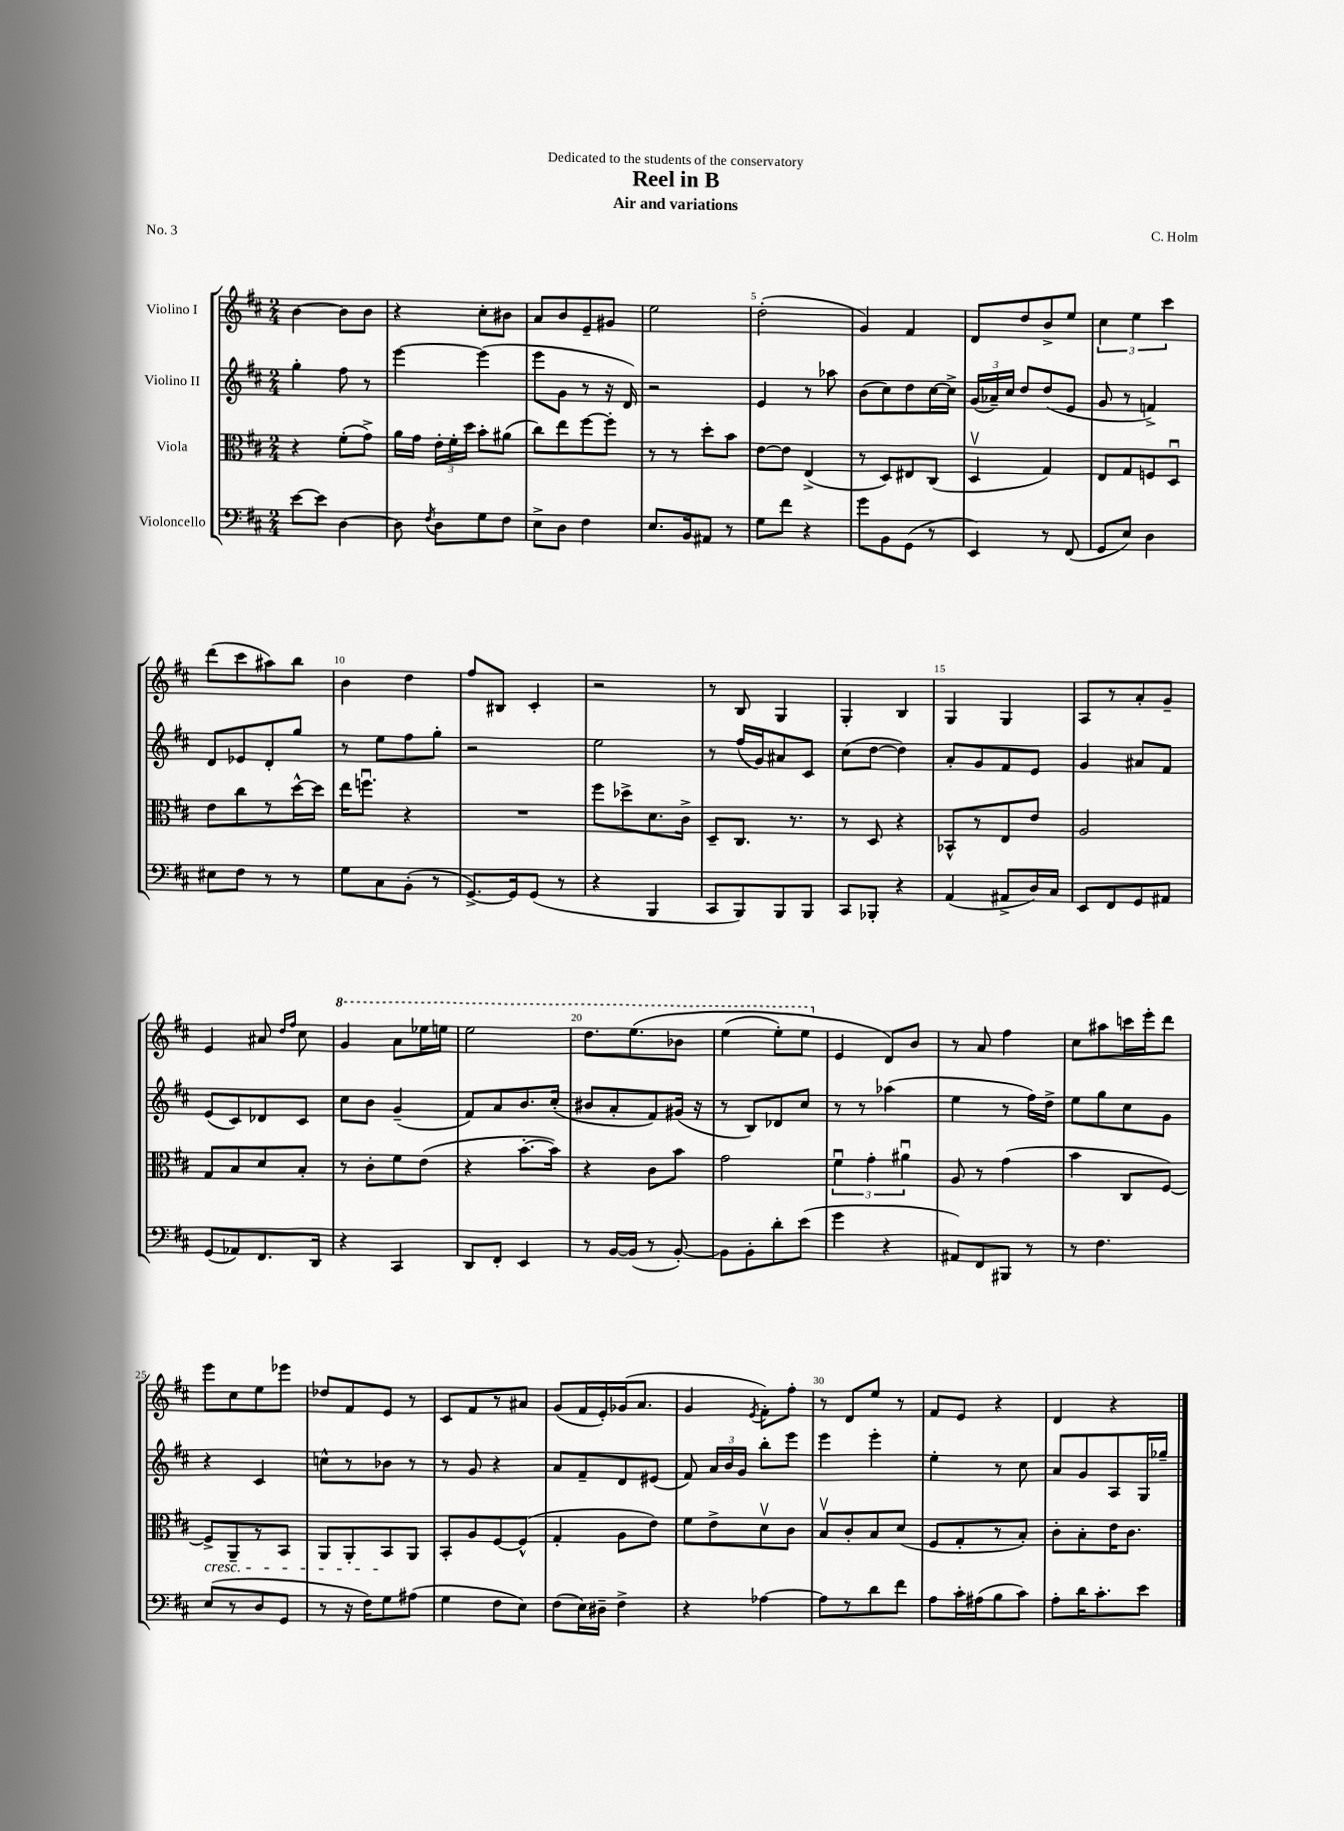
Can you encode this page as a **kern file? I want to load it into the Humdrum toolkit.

**kern	**kern	**kern	**kern
*staff4	*staff3	*staff2	*staff1
*clefF4	*clefC3	*clefG2	*clefG2
*k[f#c#]	*k[f#c#]	*k[f#c#]	*k[f#c#]
*M2/4	*M2/4	*M2/4	*M2/4
[8e	4r	4gg'	[4b
8e]	.	.	.
[4D	(8f#'	8ff#	8b]
.	8g^)	8r	8b
=	=	=	=
8D]	16a	[4eee	4r
.	16g	.	.
8qF#	.	.	.
8D	24e'	.	.
.	24f#'	.	.
.	24dd	.	.
8G	8b'	(4eee]	8cc#'
8F#	(8a#	.	8b#
=	=	=	=
8E^	8cc#)	8eee	8a
8D	8ee	8g	8b
4F#	[8ff#	8r	8e~
.	8ff#']	16r	8g#
.	.	16d)	.
=	=	=	=
8.E	8r	2r	2ee
.	8r	.	.
16BB	.	.	.
8AA#	8dd'	.	.
8r	8b	.	.
=	=	=	=
8G	[8e	4e	(2dd'
8f#	8e]	.	.
4r	(4E^	8r	.
.	.	8aa-	.
=	=	=	=
8g	8r	(8b	4g)
8BB	8D)	8cc#)	.
(8GG	8E#	8dd	4f#
8r	(8C#	[16cc#	.
.	.	16cc#^]	.
=	=	=	=
4EE)	4Dv	(24g	8d
.	.	24a-~)	.
.	.	24cc#	.
.	.	8dd	8dd
8r	4G)	(8dd	8b^
(8FF#	.	8e	8ee
=	=	=	=
8GG	8E	8g	6cc#
8E)	8G	8r	.
.	.	.	6ee
4D	8F	4f^)	.
.	.	.	6ccc#
.	8Du	.	.
=	=	=	=
8E#	8e	8d	(8ddd
8F#	8cc#	8e-	8ccc#
8r	8r	8d'	8aa#)
8r	[16dd^^	8gg	8bb
.	16dd]	.	.
=	=	=	=
8G	16ee	8r	4b
.	8.ffu	.	.
8C#	.	8ee	.
(8BB'	4r	8ff#	4dd
8r	.	8gg'	.
=	=	=	=
[8.GG^)	2r	2r	8ff#
.	.	.	8B#
16GG]	.	.	.
(8GG	.	.	4c#'
8r	.	.	.
=	=	=	=
4r	8ff#	2ee	2r
.	8dd-^	.	.
4BBB	8.d	.	.
.	16c#^	.	.
=	=	=	=
8CC#	8D~	8r	8r
8BBB)	8.C#	(16ff#	8B
.	.	16g)	.
8BBB	.	8a#	4G
.	8.r	.	.
8BBB	.	8c#	.
=	=	=	=
8CC#	8r	(8cc#	4G'
8BBB-'	8D	[8dd	.
4r	4r	4dd])	4B
=	=	=	=
(4AA	8BB-^^	8a'	4G
.	8r	8g	.
8AA#^	8E	8f#	4G
16D)	8e	8e	.
16C#	.	.	.
=	=	=	=
8EE	2A	4g	8A
8FF#	.	.	8r
8GG	.	8a#	8a'
8AA#	.	8f#	8g~
=	=	=	=
(8GG	8G	(8e	4e
8AA-)	8B	8c#)	.
8.FF#	8d	8d-	8a#
.	.	.	16qqdd
.	.	.	16qqff#
.	8B'	8c#	8cc#
16DD	.	.	.
=	=	=	=
4r	8r	8cc#	4gg
.	8c#'	8b	.
4CC#	8f#	(4g~	8aa
.	(8e	.	16eee-
.	.	.	16eee
=	=	=	=
8DD	4r	8f#)	2eee
8FF#'	.	8a	.
4EE	[8.b'	8.b	.
.	16b])	(16cc#'	.
=	=	=	=
8r	4r	8b#	8.ddd
[16BB	.	8a'	.
(16BB]	.	.	&(8.eee
8r	8c#	8f#)	.
[8BB')	8b	(16g#	8bb-
.	.	16r	.
=	=	=	=
8BB]	2g	8r	(4eee
8BB'	.	8B)	.
8d'	.	8d-	8eee')
(8e	.	8cc#	8eee
=	=	=	=
4g	6f#u	8r	4e
.	.	8r	.
.	6g'	.	.
4r	.	(4aa-	8d&)
.	6a#u	.	.
.	.	.	8b
=	=	=	=
8AA#)	8A	4ee	8r
8FF#	8r	.	8a
8BBB#	(4g	8r	4ff#
8r	.	16ff#)	.
.	.	16dd^	.
=	=	=	=
8r	4b	8ee	8cc#
4.F#	.	8gg	8aa#
.	8C#	8cc#	16ccc
.	.	.	16eee'
.	[8F#)	8g	8ddd
=	=	=	=
(8E	8F#^]	4r	8eee
8r	8AA~	.	8cc#
8D	8r	4c#	8ee
8GG	8BB	.	8eee-
=	=	=	=
8r	8AA	8cc^^	8dd-
16r	8AA'	8r	8f#
16F#)	.	.	.
8G	8BB	8b-	8e
(8A#	8AA	8r	8r
=	=	=	=
4G	8BB'	8r	8c#
.	8A	8g	8f#
8F#	[8F#	4r	8r
8E)	(8F#^^]	.	8a#
=	=	=	=
(8F#	4G'	8a	(8g
16E)	.	8f#~	16f#
16D#~	.	.	16e')
4F#^	8A	8d	(16g-
.	.	.	8.a
.	8e)	(8e#	.
=	=	=	=
4r	8f#	8f#)	4g
.	8e^	24a	.
.	.	24b	.
.	.	24g	.
.	.	.	8qe
[4A-	8dv	8bb'	8f#')
.	8c#	8eee	8ff#'
=	=	=	=
8A-]	8Bv	4eee	8r
8r	8c#'	.	8d
8d	8B	4eee'	8ee
8f#	(8d	.	8r
=	=	=	=
8A	8F#	4ee'	8f#
16c#'	8G'	.	8e
(16A#	.	.	.
8B	8r	8r	4r
8c#)	8B')	8cc#	.
=	=	=	=
8A'	8c#'	8a	4d
16d	8B'	8g	.
8.c#'	.	.	.
.	16e	8A	4r
.	8.c#	.	.
8e	.	16G	.
.	.	16gg-~	.
==	==	==	==
*-	*-	*-	*-
